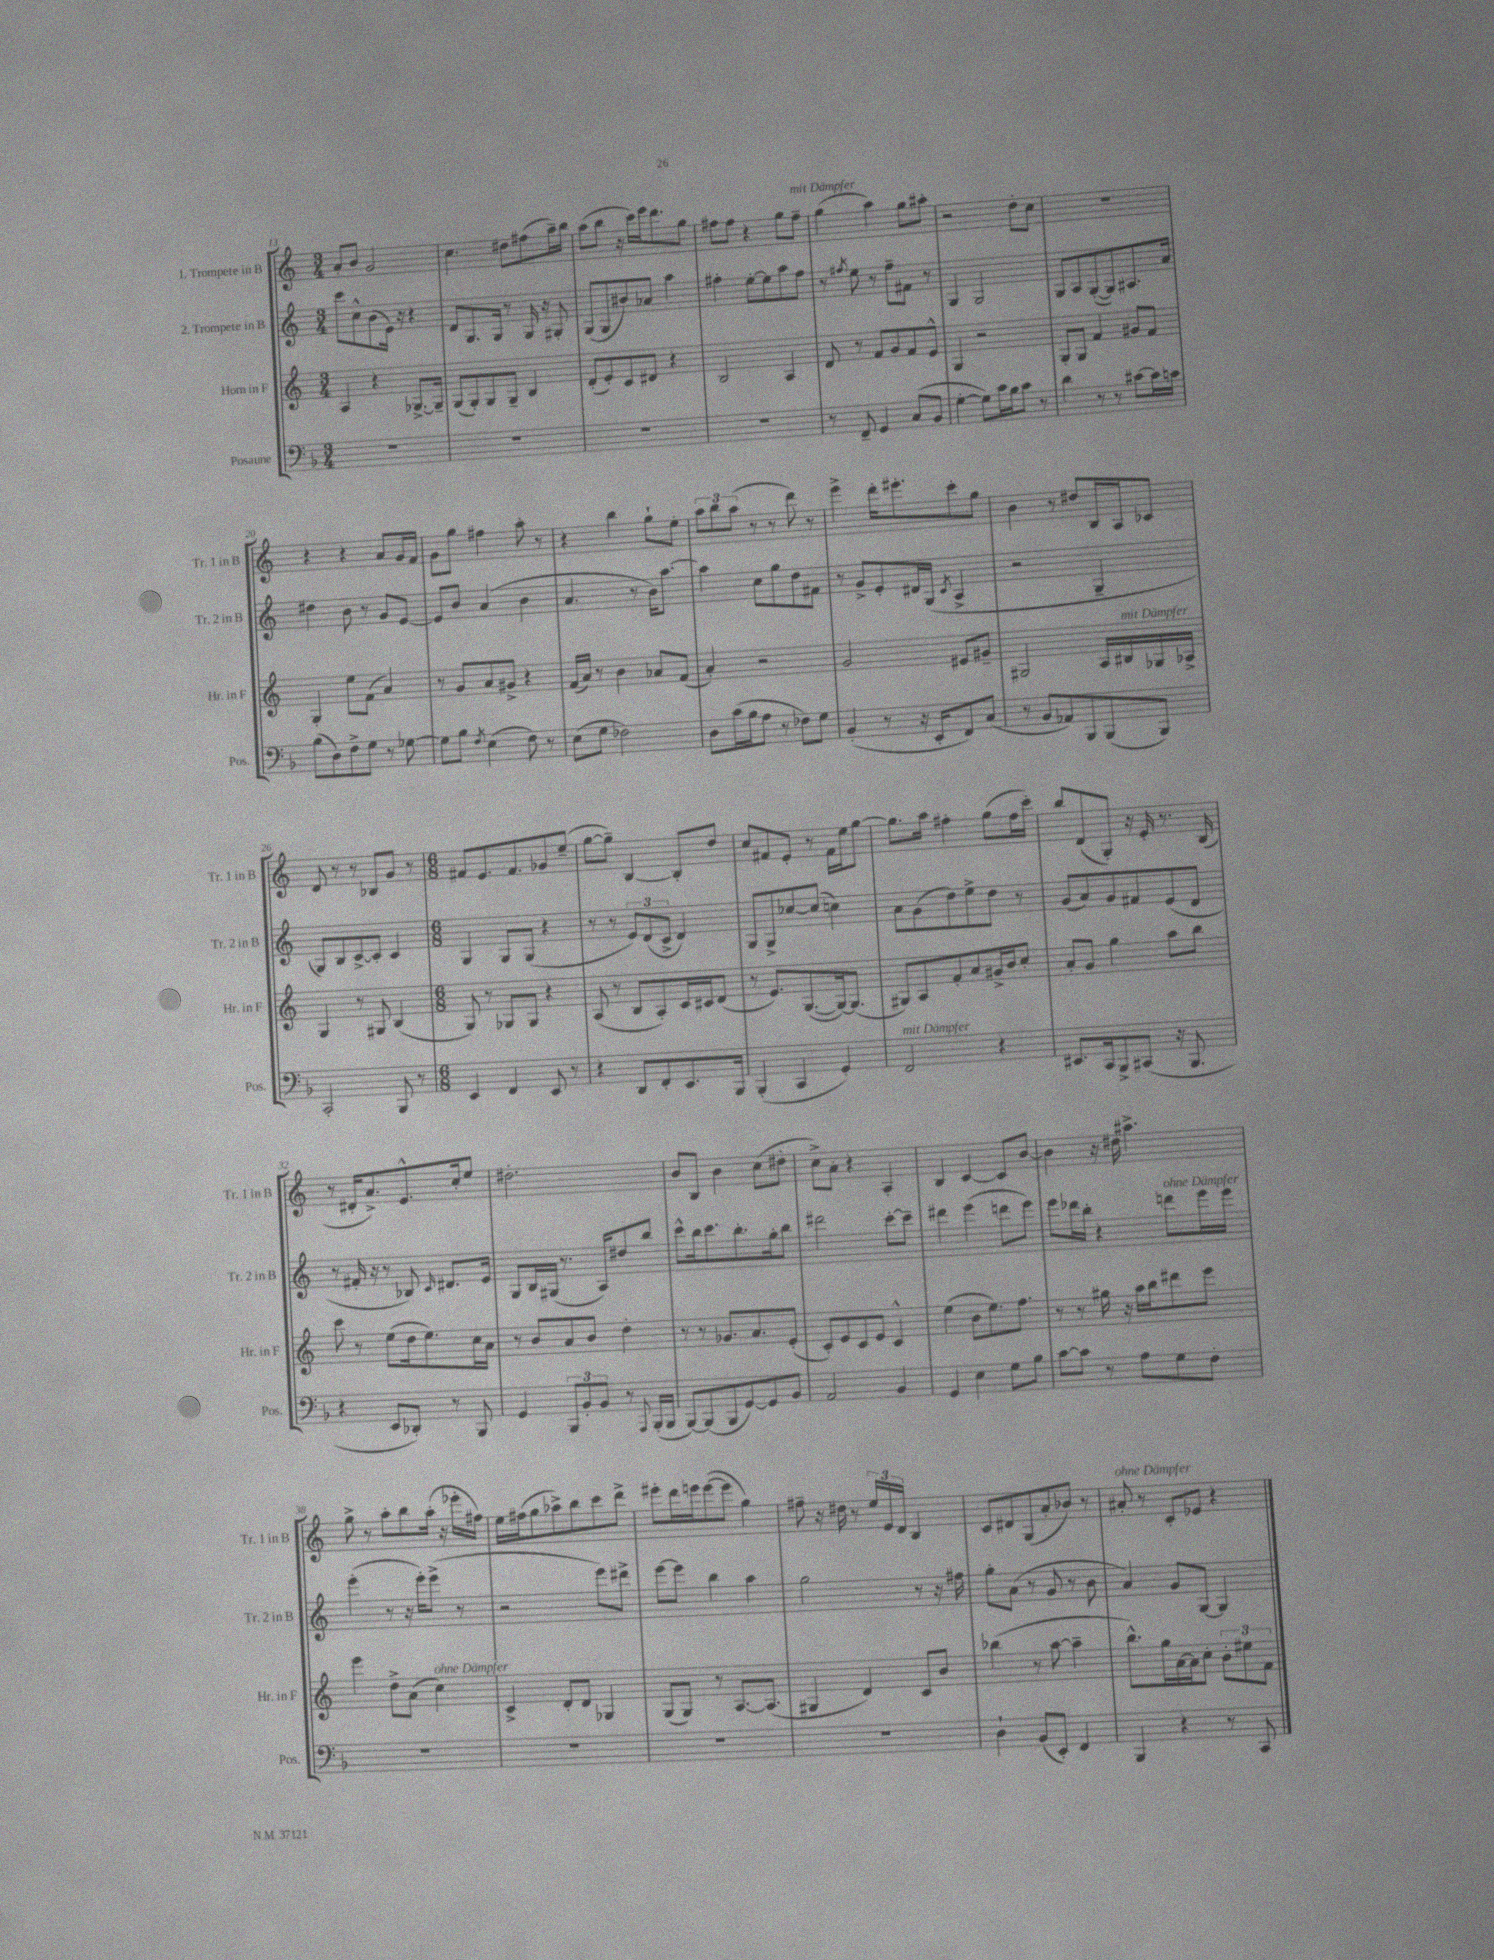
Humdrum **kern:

**kern	**kern	**kern	**kern
*staff4	*staff3	*staff2	*staff1
*clefF4	*clefG2	*clefG2	*clefG2
*k[b-]	*k[]	*k[]	*k[]
*M3/4	*M3/4	*M3/4	*M3/4
2.r	4A	8ccc	8a'
.	.	8cc^^	8b
.	4r	(8b	2g
.	.	16e)	.
.	.	16r	.
.	[8.G-^	4r	.
.	16G-~]	.	.
=	=	=	=
2.r	(8G	8d	4.cc
.	8G')	8.G	.
.	8G	.	.
.	.	16G	.
.	8G~	8r	8dd#
.	4B	16G	(8ff#
.	.	16r	.
.	.	8G#'	16aa~)
.	.	.	16bb
=	=	=	=
2.r	(8d'	(8G	(8aa
.	8e')	8G	8bb
.	8c	8b#)	16r
.	.	.	16ccc)
.	8d#	8a-	16eee
.	.	.	8.ddd
.	4r	4aa	.
.	.	.	8gg
=	=	=	=
2.r	2B	4ff#'	8ff#
.	.	.	8ff#
.	.	[8ee'	4r
.	.	8ee]	.
.	4A	8aa	8gg
.	.	8ff#	8ff#~
=	=	=	=
8r	8d	8r	(4gg
.	.	8qff#	.
8FF~	8r	8ee	.
4GG	8f	8r	4aa)
.	8g	8ff#~	.
(8C	8f	8f#	8gg
8BB-	8e^^	8r	8aa#'
=	=	=	=
[4G'	4G	4G	2r
8G])	2r	2G	.
16c	.	.	.
16B-	.	.	.
8c	.	.	8dd'
8r	.	.	8cc
=	=	=	=
4d	8G'	8G	2.r
.	8G	8A	.
8r	4f	([8G'	.
8r	.	8G])	.
[8c#	8g#	8.A#	.
16c#]	8f	.	.
16c	.	16a	.
=	=	=	=
(8B-	4G'	4dd#	4r
8D)	.	.	.
8F^	8ee	8b	4r
8G	(8f	8r	.
8r	4a)	8g	8a
[8G-	.	[8e	16g
.	.	.	16f
=	=	=	=
8G-]	8r	8e]	8g
8B-	8g	8b	8gg
8qF	.	.	.
(4E	8a	(4a	4ff#
.	8g#^	.	.
8F)	4r	4b	8aa'
8r	.	.	8r
=	=	=	=
(8E	(16f	4.a	4r
.	16a)	.	.
8G	8r	.	.
2F-)	4b	.	4bb
.	.	8r	.
.	8a-	16b)	8gg`
.	.	[8.aa	.
.	(8f	.	8ee'
=	=	=	=
8D	4a')	4aa]	12aa
.	.	.	12bb
(16c	.	.	.
.	.	.	(12aa
16B-	.	.	.
8A	2r	8cc	8r
8r	.	8gg	8r
8F-)	.	8dd	8ddd)
8G	.	8f#	8r
=	=	=	=
(4BB-'	2g	8r	4eee^
.	.	8g^	.
8r	.	8e'	16ddd'
.	.	.	8.eee#'
16r	.	16d#	.
16EE'	.	(16G	.
.	.	8qc	.
8FF)	8e#	4A^	8ccc'
(8C	8g#~	.	8gg
=	=	=	=
8r	2G#	2r	4b
8BB-	.	.	.
8AA-)	.	.	8r
8BBB-	.	.	8dd#
(8BBB-	16A	4G~	16B
.	16B#	.	16A
8BBB-)	16G-	.	8c-
.	16A-^	.	.
=	=	=	=
2CC'	4G	8G)	8d
.	.	8B	8r
.	8r	[8c^	8r
.	8G#	8c']	8B-
8BBB-	(4B	4c	8g
8r	.	.	8r
=	=	=	=
*M6/8	*M6/8	*M6/8	*M6/8
4EE	8G)	4G	8f#
.	8r	.	8.e
4FF	8G-	8G	.
.	.	.	8.f#
.	8G-	(8G	.
8EE	4r	4r	8g-
8r	.	.	(8ee~
=	=	=	=
4r	(8A	8r	[8gg
.	8r	8r	8gg~])
8DD	8B	12e)	[4B
.	.	(12d	.
8FF'	8A')	.	.
.	.	12c^	.
8.EE	16c	4d)	8B']
.	16c#	.	.
.	(8d	.	8dd
16BBB-	.	.	.
=	=	=	=
(4BBB-'	8r	8G	8cc
.	8.e)	8G^	8f#
4CC	.	[8cc-	8e'
.	([8.G	.	.
.	.	(8cc-]	8r
4GG')	16G_)	4cc)	16f#
.	(8.G]	.	16ee
.	.	.	[8gg
=	=	=	=
2FF	8G#)	8a	8.gg]
.	8A	(8g	.
.	.	.	16aa
.	8f'	8dd)	4ff#'
.	8a	8ee^	.
4r	16g#^	8dd	(8gg
.	16b	.	.
.	8cc'	8r	16ff#
.	.	.	16ccc')
=	=	=	=
8.EE#	8a'	(8g	8bb
.	8g	8a)	(8d
16CC	.	.	.
8BBB-^	4gg	8g	8G')
(8CC#	.	8f#	16r
.	.	.	16e'
16r	8aa	(8e	8.r
8.BBB-	.	.	.
.	8bb	8d	.
.	.	.	(16B
=	=	=	=
4r	8ccc	8r	8r
.	8r	16f#'	16d#'
.	.	16r	8.a^)
8EE	(8ee	8r	.
8DD-')	16dd	8B-)	8.e^^
.	8.ee)	.	.
.	.	16qqc	.
8r	.	8.d#	.
.	.	.	16cc'
8BBB-	16cc	.	8ee
.	16a	16e	.
=	=	=	=
4GG	8r	8G	2.dd#'
.	8b	16B	.
.	.	(16G#	.
12BBB-	8a	8.r	.
12BB-'	.	.	.
.	8b	.	.
12BB-	.	.	.
.	.	16A)	.
8r	4dd'	8dd#	.
8qqAAA	.	.	.
(16BBB-'	.	8bb	.
16BBB-	.	.	.
=	=	=	=
[8BBB-)	8r	8ccc^^	8b
(8BBB-]	8r	16bb	8B
.	.	8.ccc	.
8BBB-	8.g-	.	4b
[8GG)	.	8.bb'	.
.	8.a	.	.
8GG]	.	.	(8cc
.	.	16gg'	.
8BB-	(8e'	8bb	8dd#'
=	=	=	=
2AA	8c')	2ddd#	8cc^)
.	8e	.	8a'
.	8c	.	4r
.	8e	.	.
4BB-	4c^^	[8ccc'	4A'
.	.	8ccc~]	.
=	=	=	=
4GG	(4ee	4ddd#	4B
4E	8b	(4eee	[4c
.	8.ee)	.	.
8G	.	8ddd	8c]
.	8.ff	.	.
8B-	.	8eee)	[8b
=	=	=	=
[8c	8r	8eee	4b]
8c]	8r	16ddd-	.
.	.	16bb'	.
8r	16gg#	4r	16r
.	16r	.	16dd#
8A	16aa	.	4.aa#^
.	16bb	.	.
8G	8ddd#	8ddd	.
8F'	8eee	16eee	.
.	.	16eee	.
=	=	=	=
2.r	4eee	(4eee'	8gg^
.	.	.	8r
.	8dd^	8r	8aa'
.	(8a	16r	8bb
.	.	16eee')	.
.	4cc)	(8eee^	(16aa'
.	.	.	16r
.	.	8r	16eee-'
.	.	.	16ff#)
=	=	=	=
2.r	4c^	2r	16ee
.	.	.	(16ff#
.	.	.	8gg
.	8d'	.	8aa-^)
.	8d	.	8bb
.	4G-	8eee)	8ccc
.	.	8ddd#^	8ddd^
=	=	=	=
2.r	(8G	[8eee	8eee#'
.	8G)	8eee]	16ddd
.	.	.	16eee
.	8r	4bb	([8eee
.	[8.A	.	8eee]
.	.	4aa	4gg)
.	(8.A]	.	.
=	=	=	=
2.r	4G#	2gg	8ff#~
.	.	.	16r
.	.	.	16dd#
.	4d)	.	8r
.	.	.	24ee
.	.	.	24e
.	.	.	24d
.	8c	8r	4B
.	8b	16r	.
.	.	16ff#	.
=	=	=	=
4D`	(4bb-	8gg'	8c
.	.	(8a	8d#
(8BB-	8r	8r	(8G
8EE')	[8aa	8g	8a'
4FF	4aa~]	8r	8b-)
.	.	8b	8r
=	=	=	=
4BBB-	8.bb^^)	4a)	8a#'
.	.	.	8r
.	16gg	.	.
4r	[16a	8g	8c'
.	16a]	.	.
.	8cc'	[8G	8e-
8r	12b'	4G]	4r
.	12ee#	.	.
8CC	.	.	.
.	12f	.	.
==	==	==	==
*-	*-	*-	*-
